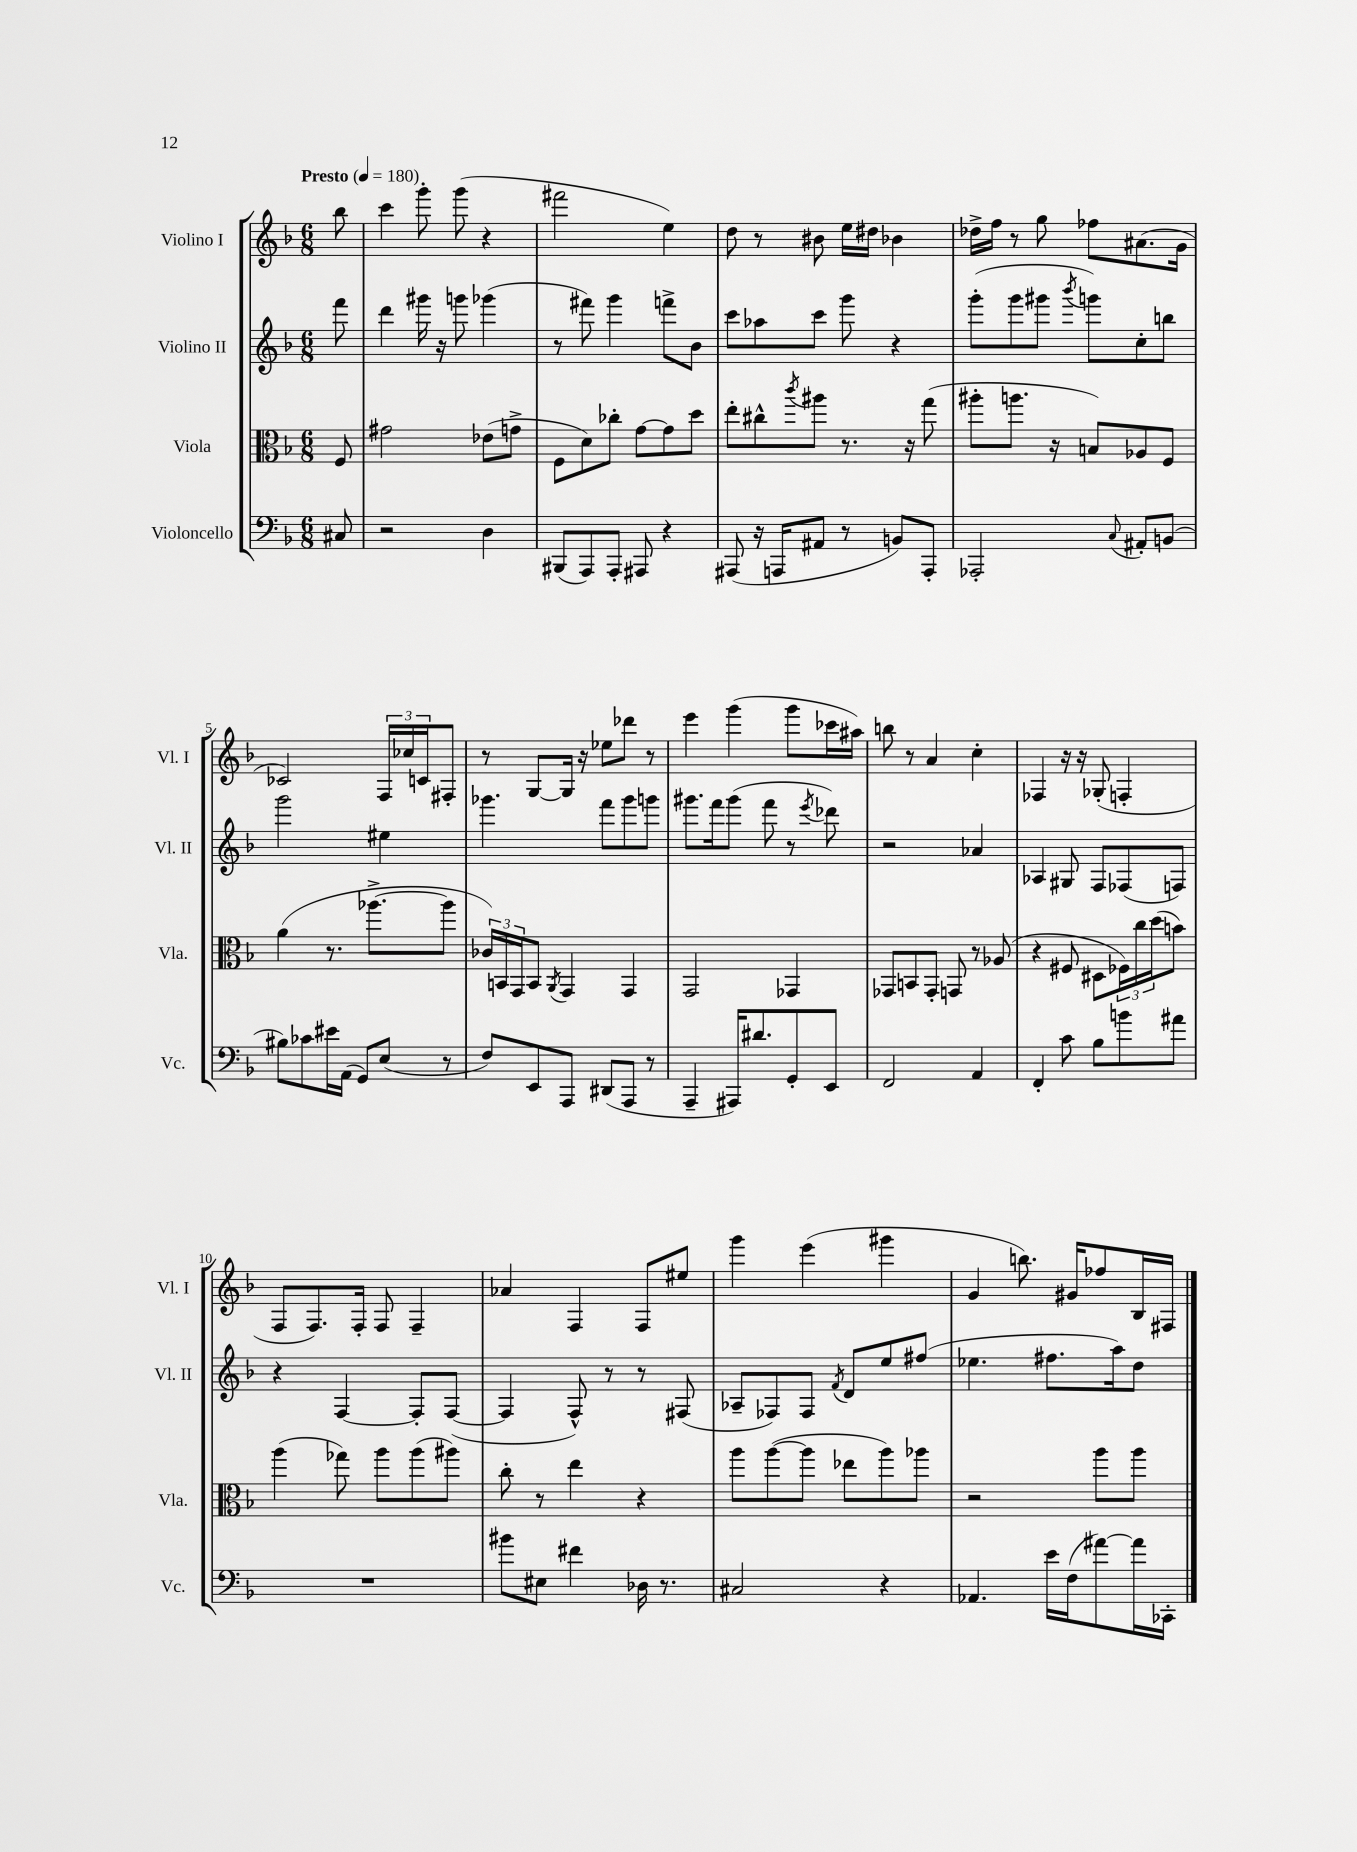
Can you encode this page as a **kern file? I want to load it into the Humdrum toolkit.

**kern	**kern	**kern	**kern
*staff4	*staff3	*staff2	*staff1
*clefF4	*clefC3	*clefG2	*clefG2
*k[b-]	*k[b-]	*k[b-]	*k[b-]
*M6/8	*M6/8	*M6/8	*M6/8
*MM180	*MM180	*MM180	*MM180
8C#/	8F/	8fff\	8bb-\
=	=	=	=
2r	2g#\	4ddd\	4ccc\
.	.	16ggg#\	8ggg'\
.	.	16r	.
.	.	8ggg\	(8ggg\
4D\	(8e-\L	(4ggg-\	4r
.	8g^\J	.	.
=	=	=	=
(8BBB#/L	8F\L	8r	2fff#\
8AAA/)	8d\)	8fff#\)	.
8AAA'/J	8cc-'\J	4ggg\	.
8AAA#/	[8g\L	.	.
4r	8g\]	8fff^\L	4ee\)
.	8dd\J	8b-\J	.
=	=	=	=
(8AAA#/	8ee'\L	8ccc\L	8dd\
16r	8cc#^^\	8aa-\	8r
16AAA/LK	.	.	.
.	8qccc/	.	.
8AA#/J	8aa#\J	8ccc\J	8b#\
8r	8.r	8ggg\	16ee\LL
.	.	.	16dd#\JJ
8BB/L)	.	4r	4b-\
.	16r	.	.
8AAA'/J	(8gg\	.	.
=	=	=	=
2AAA-'/	8aa#'\L	(8ggg'\L	16dd-^\LL
.	.	.	16ff\JJ
.	8.aa\J	8ggg\	8r
.	.	8ggg#\J	8gg\
.	16r	.	.
.	.	8qbbb-/	.
.	8B/L)	8ggg\L)	8ff-\L
8qqC/	.	.	.
8AA#'/L	8A-/	8cc'\	(8.a#\
(8BB/J	8F/J	8bb\J	.
.	.	.	16g\Jk
=	=	=	=
8B#\L)	(4a\	2ggg\	2c-/)
8c-\	.	.	.
16e#\L	8.r	.	.
(16AA\JJ	.	.	.
8GG/L)	.	.	.
.	[8.aa-^\L	.	.
(8E/J	.	4ee#\	24F/LL
.	.	.	24cc-/
.	.	.	24c/J
8r	8aa-\]J	.	8F#'/J
=	=	=	=
8F/L)	24c-/LL)	4.ggg-\	8r
.	24BB/	.	.
.	24GG/J	.	.
8EE/	8BB/J	.	[8G/L
.	8qAA/	.	.
8AAA/J	4GG/	.	16G/]Jk
.	.	.	16r
(8DD#/L	.	8fff\L	8ee-\L
8AAA/J	4GG/	8ggg-\	8ddd-\J
8r	.	8ggg\J	8r
=	=	=	=
4AAA~/	2GG/	8.ggg#\L	4eee\
.	.	16fff\k	.
16AAA#/LK)	.	(8ggg#\J	(4ggg\
8.d#/	.	.	.
.	.	8fff\	.
8GG'/	4GG-/	8r	8ggg\L
.	.	8qeee/	.
8EE/J	.	8ddd-\)	16ccc-\L
.	.	.	16aa#\JJ)
=	=	=	=
2FF/	8GG-/L	2r	8bb\
.	8BB/	.	8r
.	8GG-'/J	.	4a/
.	8GG/	.	.
4AA/	8r	4a-/	4cc'\
.	(8A-/	.	.
=	=	=	=
4FF'/	4r	4A-/	4F-/
8c\	8F#/	8G#/	16r
.	.	.	16r
8B-\L	8D#\L	8F/L	(8G-'/
8b\	24F-\L)	(8F-/	4F'/
.	24cc\	.	.
.	(24dd\J	.	.
8a#\J	8b\J)	8F/J)	.
=	=	=	=
2.r	(4aa\	4r	8F/L
.	.	.	8.F/)
.	8gg-\)	[4F/	.
.	.	.	16F'/Jk
.	8aa\L	.	8F/
.	(8aa\	8F'/]L	4F~/
.	8aa#\J)	([8F/J	.
=	=	=	=
8b#\L	8cc'\	4F/]	4a-/
8E#\J	8r	.	.
4f#\	4ee\	8F^^/)	4F/
.	.	8r	.
16D-\	4r	8r	8F/L
8.r	.	.	.
.	.	(8F#/	8ee#/J
=	=	=	=
2C#/	8aa\L	8A-~/L	4ggg\
.	([8aa\	8F-/)	.
.	8aa\]J	8F-/J	(4eee\
.	.	8qf/	.
.	8ee-\L	8d/L	.
4r	8aa\)	8ee/	4ggg#\
.	8aa-\J	(8ff#/J	.
=	=	=	=
4.AA-/	2r	4.ee-\	4g/
.	.	.	8.bb\)
16e\LL	.	8.ff#\L	.
(16F\J	.	.	16g#/LK
[8a#\)	8aa\L	.	8ff-/
.	.	16aa\k)	.
16a#\]L	8aa\J	8dd\J	16B-/L
16CC-'\JJ	.	.	16F#/JJ
==	==	==	==
*-	*-	*-	*-
